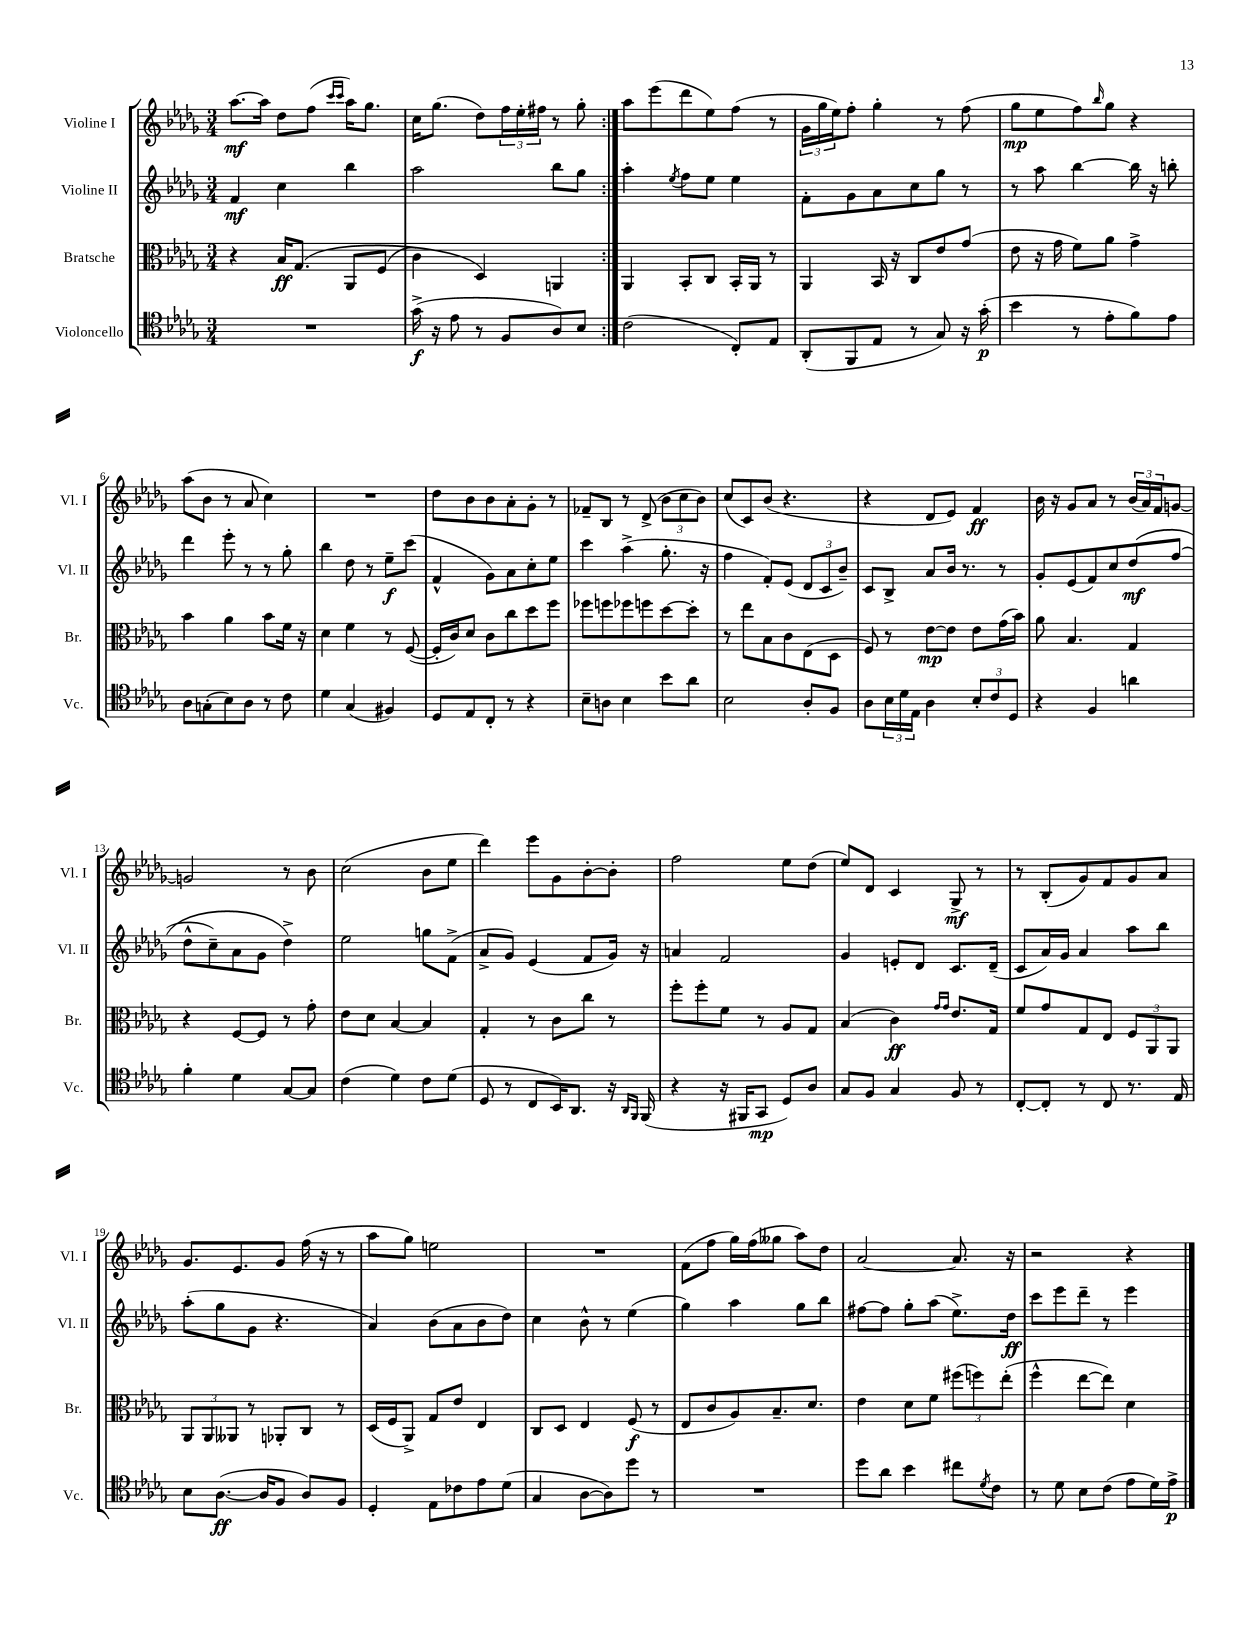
<<
\new StaffGroup <<
\new Staff = "s0" \with { instrumentName = "Violine I" shortInstrumentName = "Vl. I" } {
    \clef treble \key des \major \numericTimeSignature \time 3/4
    \repeat volta 2 { aes''8.~\mf aes''16 des''8 f''8( \grace { c'''16 c'''16 } aes''16) ges''8. |
    c''16 ges''8.( des''8) \tuplet 3/2 { f''16 ees''16-. fis''16 } r8 ges''8-. | }
    aes''8 ees'''8( des'''8 ees''8) f''8( r8 |
    \tuplet 3/2 { ges'16 ges''16 ees''16) } f''8-. ges''4-. r8 f''8( |
    ges''8\mp ees''8 f''8) \grace { bes''16 } ges''8 r4 |
    aes''8( bes'8 r8 aes'8 c''4) |
    R2. |
    des''8 bes'8 bes'8 aes'8-. ges'8-. r8 |
    fes'8-- bes8 r8 des'8->( \tuplet 3/2 { bes'8 c''8 bes'8) } |
    c''8( c'8) bes'8( r4. |
    r4 des'8 ees'8) f'4\ff |
    bes'16 r16 ges'8 aes'8 r8 \tuplet 3/2 { bes'16( aes'16) f'16 } g'8~ |
    g'2 r8 bes'8 |
    c''2( bes'8 ees''8 |
    des'''4) ees'''8 ges'8 bes'8~-. bes'8-. |
    f''2 ees''8 des''8( |
    ees''8) des'8 c'4 ges8->\mf r8 |
    r8 bes8-.( ges'8) f'8 ges'8 aes'8 |
    ges'8. ees'8. ges'8 f''16( r16 r8 |
    aes''8 ges''8) e''2 |
    R2. |
    f'8( f''8 ges''16) f''16( geses''8 aes''8) des''8 |
    aes'2~ aes'8. r16 |
    r2 r4 \bar "|." |
}
\new Staff = "s1" \with { instrumentName = "Violine II" shortInstrumentName = "Vl. II" } {
    \clef treble \key des \major \numericTimeSignature \time 3/4
    \repeat volta 2 { f'4\mf c''4 bes''4 |
    aes''2 bes''8 ges''8 | }
    aes''4-. \acciaccatura { ees''8 } f''8 ees''8 ees''4 |
    f'8-. ges'8 aes'8 c''8 ges''8 r8 |
    r8 aes''8 bes''4~ bes''16 r16 b''8-. |
    des'''4 ees'''8-. r8 r8 ges''8-. |
    bes''4 des''8 r8 ees''8--\f c'''8( |
    f'4-^ ges'8) aes'8 c''8-. ees''8 |
    c'''4 aes''4->( ges''8.-. r16 |
    f''4 f'8-.) ees'8( \tuplet 3/2 { des'8 c'8 bes'8--) } |
    c'8 bes8-> aes'8 bes'16 r8. r8 |
    ges'8-. ees'8( f'8) c''8 des''8\mf\( f''8( |
    des''8-^ c''8--) aes'8 ges'8 des''4->\) |
    ees''2 g''8 f'8->( |
    aes'8-> ges'8) ees'4( f'8 ges'16) r16 |
    a'4 f'2 |
    ges'4 e'8-. des'8 c'8. des'16--( |
    c'8 aes'16) ges'16 aes'4 aes''8 bes''8 |
    aes''8-.( ges''8 ges'8 r4. |
    aes'4) bes'8( aes'8 bes'8 des''8) |
    c''4 bes'8-^ r8 ees''4( |
    ges''4) aes''4 ges''8 bes''8 |
    fis''8~ fis''8 ges''8-. aes''8( ees''8.->) des''16\ff |
    c'''8 ees'''8 des'''8-- r8 ees'''4 \bar "|." |
}
\new Staff = "s2" \with { instrumentName = "Bratsche" shortInstrumentName = "Br." } {
    \clef alto \key des \major \numericTimeSignature \time 3/4
    \repeat volta 2 { r4 bes16\ff ges8.\( aes,8 f8( |
    c'4) des4\) a,4 | }
    aes,4 bes,8-. c8 bes,16-. aes,16 r8 |
    aes,4 bes,16 r16 c8 ees'8 ges'8( |
    ees'8 r16 ges'16 f'8) aes'8 ges'4-> |
    bes'4 aes'4 bes'8 f'16 r16 |
    des'4 f'4 r8 f8~( |
    f16-. c'16) des'8 c'8 c''8 des''8 f''8 |
    fes''8 f''8 fes''8 f''8 des''8~ des''8-. |
    r8 ees''8 bes8 c'8 ees8( des8 |
    f8) r8 ees'8~\mp ees'8 ees'8 ges'16( bes'16) |
    aes'8 bes4. ges4 |
    r4 f8~ f8 r8 ges'8-. |
    ees'8 des'8 bes4~ bes4 |
    ges4-. r8 c'8 c''8 r8 |
    f''8-. f''8-. f'8 r8 aes8 ges8 |
    bes4( c'4\ff) \grace { ges'16 ges'16 } ees'8. ges16 |
    f'8 ges'8 ges8 ees8 \tuplet 3/2 { f8 aes,8 aes,8 } |
    \tuplet 3/2 { aes,8 aes,8 aeses,8 } r8 aes,8-. c8 r8 |
    des16( f16 aes,8->) ges8 ees'8 ees4 |
    c8 des8 ees4 f8\f( r8 |
    ees8 c'8 aes8) bes8.-- des'8. |
    ees'4 des'8 f'8 \tuplet 3/2 { fis''8( f''8) ees''8-.( } |
    f''4-^ ees''8~ ees''8) des'4 \bar "|." |
}
\new Staff = "s3" \with { instrumentName = "Violoncello" shortInstrumentName = "Vc." } {
    \clef tenor \key des \major \numericTimeSignature \time 3/4
    \repeat volta 2 { R2. |
    ges'16->\f( r16 ees'8 r8 f8 aes8) bes8 | }
    c'2( c8-.) ees8 |
    aes,8-.( f,8 ees8 r8 ges8) r16 ges'16-.\p( |
    bes'4 r8 ees'8-. f'8) ees'8 |
    aes8 g8-.( bes8) aes8 r8 c'8 |
    des'4 ges4( fis4) |
    des8 ees8 c8-. r8 r4 |
    bes8-- a8 bes4 bes'8 aes'8 |
    bes2 aes8-. f8 |
    aes8 \tuplet 3/2 { bes16 des'16 ees16 } aes4 \tuplet 3/2 { bes8-. c'8 des8 } |
    r4 f4 a'4 |
    f'4-. des'4 ges8~ ges8 |
    c'4( des'4) c'8 des'8( |
    des8 r8 c8 bes,16) aes,8. r16 \grace { aes,16 f,16 } f,16( |
    r4 r16 fis,16 ges,8\mp des8) aes8 |
    ges8 f8 ges4 f8 r8 |
    c8~-. c8-. r8 c8 r8. ees16 |
    bes8 aes8.~\ff( aes16 f8 aes8) f8 |
    des4-. ees8 ces'8 ees'8 des'8( |
    ges4 aes8~ aes8) des''8 r8 |
    R2. |
    des''8 aes'8 bes'4 cis''8 \acciaccatura { des'8 } c'8 |
    r8 des'8 bes8 c'8( ees'8 des'16) ees'16->\p \bar "|." |
}
>>
>>
